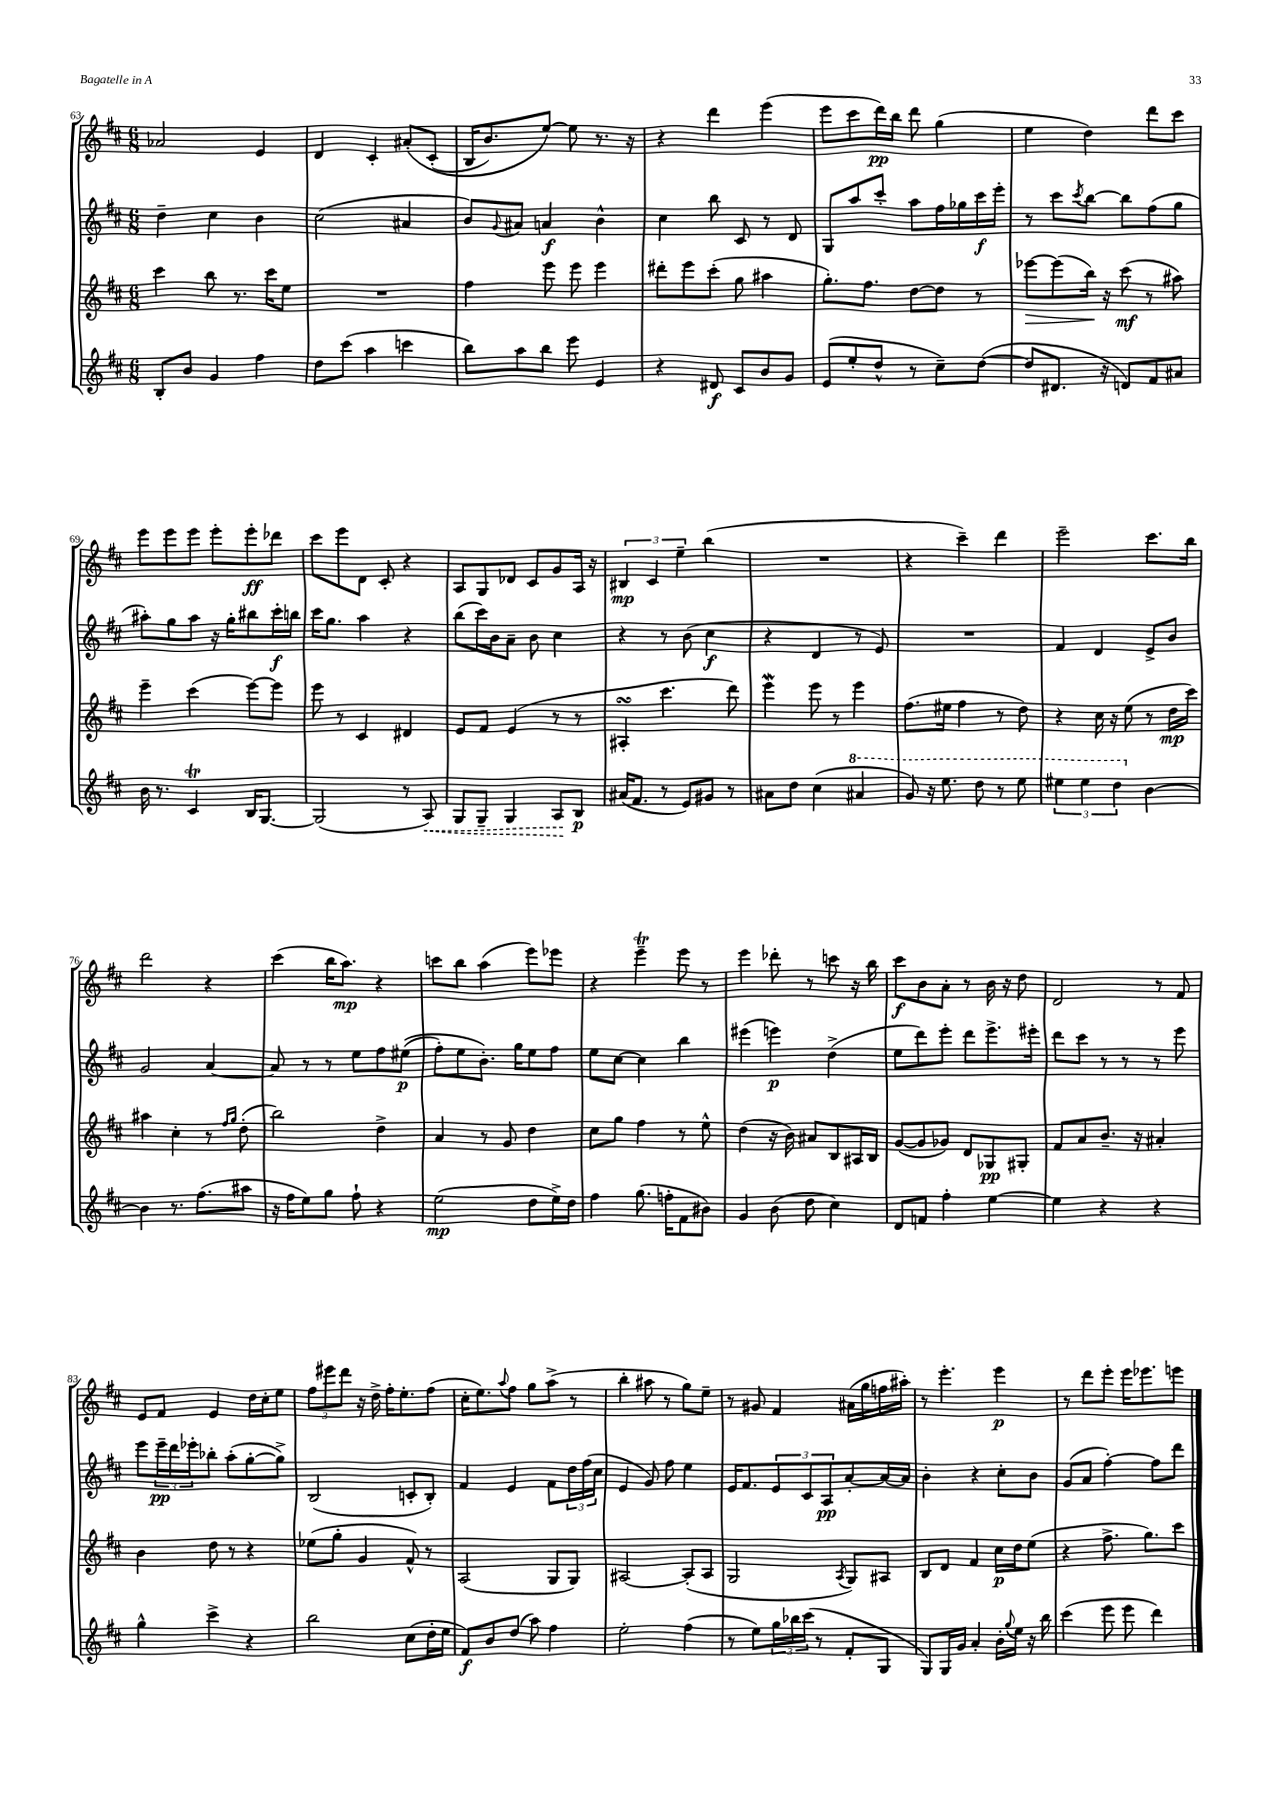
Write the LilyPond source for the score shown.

<<
\new StaffGroup <<
\new Staff = "s0" {
    \clef treble \key d \major \numericTimeSignature \time 6/8
    aes'2 e'4 |
    d'4 cis'4-. ais'8-.\( cis'8-.( |
    b16 b'8.) e''8~\) e''8 r8. r16 |
    r4 d'''4 e'''4( |
    e'''8 cis'''8 d'''16\pp) b''16 d'''8 g''4( |
    e''4 d''4) d'''8 cis'''8 |
    e'''8 e'''8 e'''8 e'''8-. e'''8-.\ff des'''8 |
    cis'''8 e'''8 d'8 cis'8-. r4 |
    a8 g8 des'8 cis'8 g'8 a16 r16 |
    \tuplet 3/2 { bis4\mp cis'4 e''4-- } b''4( |
    R2. |
    r4 cis'''4--) d'''4 |
    e'''2-- cis'''8. b''16 |
    d'''2 r4 |
    cis'''4( b''16 a''8.\mp) r4 |
    c'''8 b''8 a''4( e'''8) ees'''8 |
    r4 e'''4--\trill e'''8 r8 |
    e'''4 des'''8-. r8 c'''8 r16 b''16 |
    cis'''8\f b'8 a'8-. r8 b'16 r16 d''8 |
    d'2 r8 fis'8 |
    e'8 fis'8 e'4 d''16 cis''16-. e''8 |
    \tuplet 3/2 { fis''8 eis'''8 d'''8 } r16 d''16-> fis''16-. e''8.-. fis''8( |
    cis''16-. e''8.) \appoggiatura { a''8 } fis''8 g''8 a''8->( r8 |
    b''4-. ais''8 r8 g''8) e''8-- |
    r8 gis'8 fis'4 ais'16( g''16 f''16 ais''16-.) |
    r8 e'''4.-. e'''4\p |
    r8 d'''8 e'''8-. e'''16 ees'''8. e'''8 \bar "|." |
}
\new Staff = "s1" {
    \clef treble \key d \major \numericTimeSignature \time 6/8
    d''4-- cis''4 b'4 |
    cis''2( ais'4 |
    b'8) \appoggiatura { g'8 } ais'8 a'4\f b'4-^ |
    cis''4 b''8 cis'8 r8 d'8 |
    g8 a''8 cis'''8-. a''8 fis''16 ges''16 cis'''16\f e'''16-. |
    r8 cis'''8 \acciaccatura { cis'''8 } b''8~ b''8 fis''8( g''8 |
    ais''8-.) g''8 ais''8 r16 g''16-. bis''8 cis'''16-.\f b''16 |
    cis'''16 g''8. a''4 r4 |
    b''8( cis'''16) b'16 a'8-- b'8 cis''4 |
    r4 r8 b'8( cis''4\f |
    r4 d'4 r8 e'8) |
    R2. |
    fis'4 d'4 e'8-> b'8 |
    g'2 a'4~ |
    a'8 r8 r8 e''8 fis''8 eis''8\p(\( |
    fis''8-.) e''8 b'8.-.\) g''16 e''8 fis''8 |
    e''8 cis''8~ cis''4 b''4 |
    eis'''4( e'''4\p) d''4->( |
    e''8 d'''8) e'''8-. d'''8 e'''8.-> eis'''16-. |
    d'''8 cis'''8 r8 r8 r8 e'''8 |
    e'''8 \tuplet 3/2 { e'''16--\pp d'''16 ees'''16-. } bes''8-. a''8-.( g''8~-. g''8->) |
    b2( c'8-. b8-.) |
    fis'4 e'4 fis'8 \tuplet 3/2 { d''16 fis''16( cis''16 } |
    e'4 g'8) fis''8 e''4 |
    e'16 fis'8. \tuplet 3/2 { e'8 cis'8 a8\pp } a'8~-. a'16~ a'16 |
    b'4-. r4 cis''8-. b'8 |
    g'8( a'8 fis''4~-.) fis''8 d'''8 \bar "|." |
}
\new Staff = "s2" {
    \clef treble \key d \major \numericTimeSignature \time 6/8
    cis'''4 b''8 r8. cis'''16 e''8 |
    R2. |
    fis''4 e'''8 e'''8 e'''4 |
    dis'''8-. e'''8 cis'''8-.( g''8 ais''4 |
    g''8.-.) fis''8. d''8~ d''8 r8 |
    ees'''8~\> ees'''8( b''16\!) r16 cis'''8\mf( r8 ais''8) |
    e'''4-- cis'''4( e'''8~) e'''8 |
    e'''8 r8 cis'4 dis'4 |
    e'8 fis'8 e'4( r8 r8 |
    ais4-.\turn cis'''4. d'''8) |
    e'''4\mordent e'''8 r8 e'''4 |
    fis''8.( eis''16 fis''4 r8 d''8) |
    r4 cis''16 r16 e''8( r8 d''16\mp cis'''16) |
    ais''4 cis''4-. r8 \grace { fis''16 g''16 } d''8-.( |
    b''2) d''4-> |
    a'4 r8 g'8 d''4 |
    cis''8 g''8 fis''4 r8 e''8-^ |
    d''4( r16 b'16) ais'8 b8 ais16 b16 |
    g'8~( g'8 ges'8) d'8 ges8\pp gis8-. |
    fis'8 a'8 b'8.-- r16 ais'4-. |
    b'4 d''8 r8 r4 |
    ees''8( g''8-. g'4 fis'8-^) r8 |
    a2( g8 g8) |
    ais2~ ais8-.( ais8 |
    g2 \acciaccatura { a8 } g8) ais8 |
    b8 d'8 fis'4 cis''16\p d''16 e''8( |
    r4 fis''8.-> g''8.) cis'''8 \bar "|." |
}
\new Staff = "s3" {
    \clef treble \key d \major \numericTimeSignature \time 6/8
    b8-. b'8 g'4 fis''4 |
    d''8 cis'''8( a''4 c'''4 |
    b''8) a''8 b''8 e'''8 e'4 |
    r4 dis'8\f cis'8 b'8 g'8 |
    e'8( e''8-. d''8-^ r8 cis''8--) d''8~( |
    d''8 dis'8. r16 d'8) fis'8 ais'8 |
    b'16 r8. cis'4\trill b16 g8.~ |
    g2( r8 \once \override Hairpin.style = #'dashed-line a8\<) |
    g8 g8-- g4 a8\! b8\p |
    ais'16( fis'8. r8 e'8) gis'8 r8 |
    ais'8 d''8 cis''4( \ottava #1 ais''4 |
    g''8) r16 e'''8. d'''8 r8 e'''8 |
    \tuplet 3/2 { eis'''4 eis'''4 d'''4 \ottava #0 } b'4~ |
    b'4 r8. fis''8.( ais''8 |
    r16 fis''16 e''8) g''8 fis''8-! r4 |
    e''2\mp( d''8 e''16->) d''16 |
    fis''4 g''8.( f''16-. fis'8 bis'8) |
    g'4 b'8( d''8 cis''4) |
    d'8 f'8 fis''4-. e''4~ |
    e''4 r4 r4 |
    g''4-^ cis'''4-> r4 |
    b''2 cis''8( d''16-. e''16 |
    fis'8\f) b'8 d''8( a''8) fis''4 |
    e''2-. fis''4( |
    r8 e''8) \tuplet 3/2 { g''16 bes''16 cis'''16( } r8 fis'8-. g8 |
    g8) g16 g'16 a'4-. b'16-. \appoggiatura { g''8 } e''16 r16 b''16 |
    cis'''4( e'''8 e'''8 d'''4) \bar "|." |
}
>>
>>
\layout { \context { \Score currentBarNumber = #63 } }
